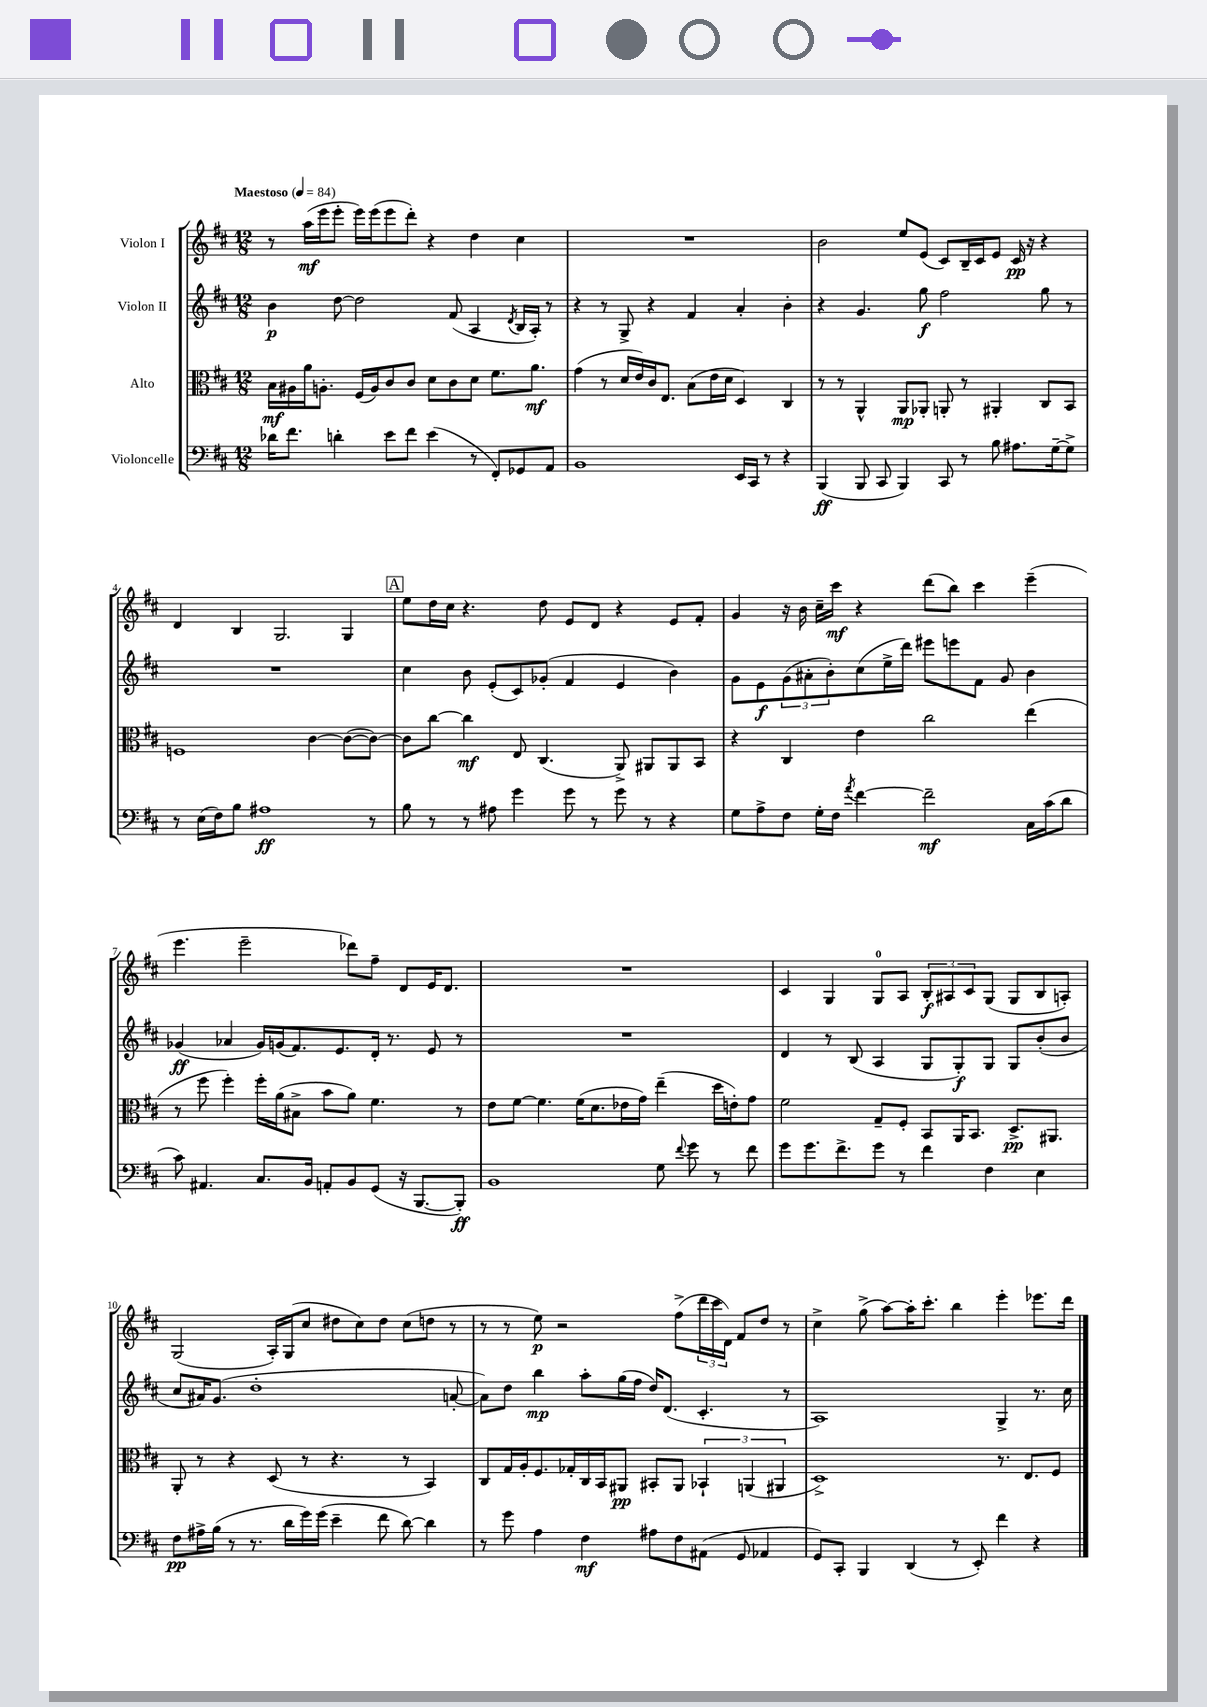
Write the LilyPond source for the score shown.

<<
\new StaffGroup <<
\new Staff = "s0" \with { instrumentName = "Violon I" } {
    \clef treble \key d \major \numericTimeSignature \time 12/8 \tempo "Maestoso" 4 = 84
    r8 a''16\mf( e'''16 e'''8-. e'''16) e'''16( e'''8 d'''8-.) r4 d''4 cis''4 |
    R1. |
    b'2 e''8 e'8( cis'8) b16-- cis'16 e'8 cis'16\pp r16 r4 |
    d'4 b4 g2. g4 |
    \mark \markup { \box "A" } e''8 d''16 cis''16 r4. d''8 e'8 d'8 r4 e'8 fis'8-. |
    g'4 r16 b'16 cis''16-- cis'''16\mf r4 d'''8( b''8) cis'''4 e'''4--( |
    e'''4. e'''2-- des'''8) fis''8-- d'8 e'16 d'8. |
    R1. |
    cis'4 g4 g8-0 a8 \tuplet 3/2 { b8-.\f ais8 cis'8 } g8( g8 b8 a8-.) |
    g2( a16-.) g16( cis''8 dis''8 cis''8) dis''8 cis''8( d''8 r8 |
    r8 r8 e''8\p) r2 fis''8->( \tuplet 3/2 { d'''16 cis'''16 d'16) } fis'8 d''8 r8 |
    cis''4-> g''8->( a''8~) a''16-. cis'''8.-. b''4 e'''4-. ees'''8. d'''16 \bar "|." |
}
\new Staff = "s1" \with { instrumentName = "Violon II" } {
    \clef treble \key d \major \numericTimeSignature \time 12/8
    b'4\p d''8~ d''2 fis'8( a4 \acciaccatura { d'8 } b16 a16-.) r8 |
    r4 r8 g8-> r4 fis'4 a'4-. b'4-. |
    r4 g'4. g''8\f fis''2 g''8 r8 |
    R1. |
    \mark \markup { \box "A" } cis''4 b'8 e'8-.( cis'8) ges'8-.( fis'4 e'4 b'4) |
    g'8 e'8\f \tuplet 3/2 { g'8( ais'8-. b'8-.) } cis''8( e''16-> d'''16) eis'''8 e'''8 fis'8 g'8 b'4 |
    ges'4\ff( aes'4 ges'16) g'16( fis'8.) e'8. d'16-. r8. e'8 r8 |
    R1. |
    d'4 r8 b8( a4 g8 g8-.\f) g8 g8 b'8-.( b'8 |
    cis''8 ais'16) g'8.( d''1-. a'8~-. |
    a'8) d''8 b''4\mp a''8-. g''16( fis''16 d''16) d'8.( cis'4.-. r8 |
    a1) g4-> r8. cis''16 \bar "|." |
}
\new Staff = "s2" \with { instrumentName = "Alto" } {
    \clef alto \key d \major \numericTimeSignature \time 12/8
    b16\mf ais16 a'16 a8.-. fis16( a16) cis'8 cis'8 d'8 cis'8 d'8 fis'8. a'8.\mf |
    g'4( r8 d'16 e'16) cis'16 e8. b8( e'16 d'16 d4) cis4 |
    r8 r8 a,4-^ a,8\mp aes,8-. a,8-. r8 ais,4-. cis8 b,8 |
    f1 cis'4~ cis'8~( cis'8~) |
    \mark \markup { \box "A" } cis'8 cis''8~ cis''4\mf e8 cis4.( a,8->) ais,8 ais,8 b,8 |
    r4 cis4 e'4 cis''2 e''4( |
    r8 fis''8 fis''4-.) fis''16-. a'16( bis8-> b'8 a'8) fis'4. r8 |
    e'8 fis'8~ fis'4. fis'16( d'8. ees'16 g'16) e''4--( d''16 e'16-.) g'8 |
    fis'2 g8-- fis8-. b,8 a,16 b,8. d8.->\pp ais,8. |
    a,8-. r8 r4 d8( r8 r4. r8 b,4) |
    cis8 g16 a16-. fis8. ges16-. cis16 b,16 ais,8\pp bis,8-. ais,8 \tuplet 3/2 { bes,4-! a,4( ais,4 } |
    d1->) r8. e8. fis8 \bar "|." |
}
\new Staff = "s3" \with { instrumentName = "Violoncelle" } {
    \clef bass \key d \major \numericTimeSignature \time 12/8
    des'16 fis'8. d'4-. e'8 fis'8 e'4( r8 fis,8-.) ges,8 a,8 |
    b,1 e,16 cis,16 r8 r4 |
    b,,4\ff( b,,8 cis,8 b,,4) cis,8 r8 b8 ais8. g16~-- g8-> |
    r8 e16( fis16) b8 ais1\ff r8 |
    \mark \markup { \box "A" } b8 r8 r8 ais8 g'4 g'8 r8 g'8 r8 r4 |
    g8 a8-> fis8 g16-. fis16 \acciaccatura { a'8 } fis'4~ fis'2--\mf cis16 cis'16( d'8 |
    cis'8) ais,4. cis8. b,16 a,8-. b,8 g,8( r16 b,,8.~ b,,8-.\ff) |
    b,1 g8 \appoggiatura { fis'8 } g'8 r8 fis'8 |
    g'8 g'8. fis'8.-> g'8 r8 fis'4 fis4 e4 |
    fis8\pp ais16-> b16( r8 r8. d'16 g'16) g'16( e'4-- fis'8 d'8~) d'4 |
    r8 g'8 a4 fis4\mf ais8 fis8 ais,8( g,8 aes,4 |
    g,8) cis,8-. b,,4 d,4( r8 e,8-.) fis'4 r4 \bar "|." |
}
>>
>>
